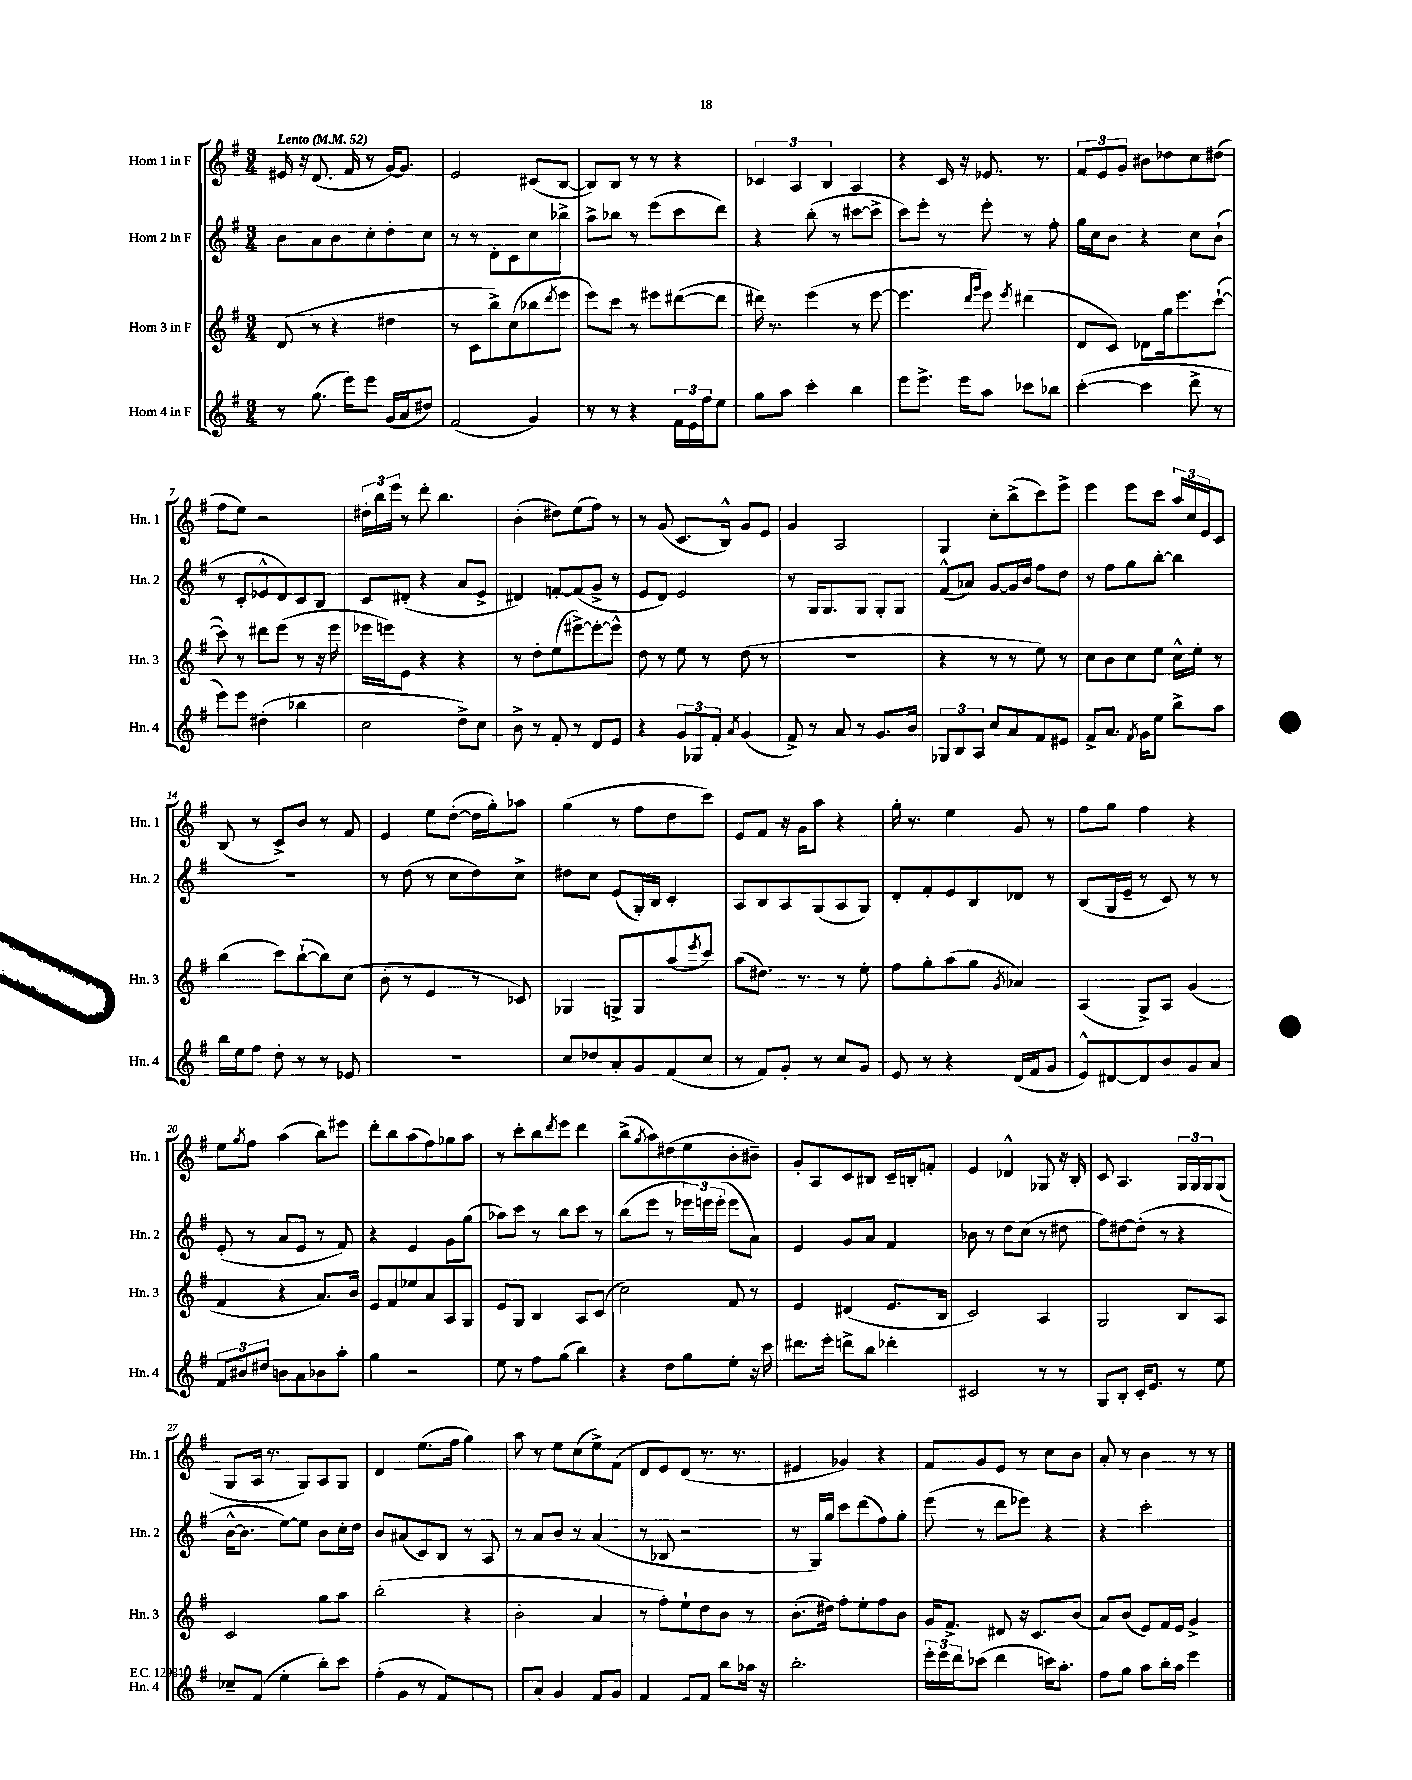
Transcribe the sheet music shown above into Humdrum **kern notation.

**kern	**kern	**kern	**kern
*part4	*part3	*part2	*part1
*staff4	*staff3	*staff2	*staff1
*I"Horn 4 in F	*I"Horn 3 in F	*I"Horn 2 in F	*I"Horn 1 in F
*I'Hn. 4	*I'Hn. 3	*I'Hn. 2	*I'Hn. 1
*clefG2	*clefG2	*clefG2	*clefG2
*k[f#]	*k[f#]	*k[f#]	*k[f#]
*M3/4	*M3/4	*M3/4	*M3/4
*MM52	*MM52	*MM52	*MM52
=1	=1	=1	=1
!	!	!	!LO:TX:a:B:t=Lento
8r	(8d/	8b\L	16e#X/
.	.	.	16r
(8.gg\	8r	8a\	(8.d/
.	4r	8b\	.
16eee\KL)	.	.	16f#/
8eee\J	.	8cc'\	8r
(16g/LL	4dd#X\	8dd'\	[16g/KL)
16a/J	.	.	8.g/J]
8dd#X/J)	.	8cc\J	.
=2	=2	=2	=2
(2f#/	8r	8r	2e/
.	8c\L	8r	.
.	8bb^\)	8d'\L	.
.	(8cc\	8c\	.
4g/)	8bb-X\	8cc\	(8c#X/L
.	8qddd/	.	.
.	8eee\J	8bb-X^\J	[8B/J
=3	=3	=3	=3
8r	8eee\L)	8aa^\L	8B/L])
8r	8ccc\J	8bb-X\J	8B/J
4r	8r	8r	8r
.	8eee#X\L	(8eee\L	8r
24f#\LL	([8ddd#X\	8ccc\	4r
24e\	.	.	.
24ff#\J	.	.	.
8ee\J	8ddd#\J]	8ddd\J)	.
=4	=4	=4	=4
8gg\L	16ddd#X\)	4r	6c-X/
.	8.r	.	.
8aa\J	.	.	.
.	.	.	6A/
4ccc'\	(4eee\	(8bb'\	.
.	.	.	6B/
.	.	8r	.
4bb\	8r	[8ccc#X\L	4A/
.	[8eee\	8ccc#^\J]	.
=5	=5	=5	=5
8eee\L	4.eee\]	8ccc\L)	4r
8.eee^\J	.	8eee'\J	.
.	.	8r	16c/
16eee\KL	.	.	16r
.	16qqddd/LL	.	.
.	16qqggg/JJ	.	.
8aa\J	8eee\)	8eee'\	8.e-X/
.	8qeee/	.	.
8ccc-X\L	(4ddd#X\	8r	.
.	.	.	8.r
8bb-X\J	.	8ff#'\	.
=6	=6	=6	=6
([4ccc'\	8d/L	16gg\LL	12f#/L
.	.	16cc\J	.
.	.	.	12e/
.	8c/J)	8b\J	.
.	.	.	12g/J
4ccc\]	8d-X\L	4r	8b#X\L
.	16gg\k	.	8dd-X\
.	8.eee\	.	.
8ddd^\	.	8cc\L	8cc\
8r	([8ccc`\J	(8b`\J	(8dd#X\J
!!LO:LB:g=z
=7	=7	=7	=7
8eee\L)	8ccc\])	8r	8ff#\L
8eee\J	8r	8c'/L	8ee\J)
(4dd#X'\	8ddd#X\L	8e-X^^/	2r
.	(8eee\J	8d/)	.
4bb-X\	8r	8c/	.
.	16r	8B/J	.
.	16eee\	.	.
=8	=8	=8	=8
2cc\	16eee-X\LL	8c/L	24dd#X'\LL
.	.	.	24bb\
.	16eeen\J)	.	.
.	.	.	24eee\JJ
.	8e\J	(8d#X'/J	8r
.	4r	4r	8ddd'\
.	.	.	4.bb\
8dd^\L)	4r	8a/L	.
8cc\J	.	8e^/J	.
=9	=9	=9	=9
8b^\	8r	4d#X/)	(4b'\
8r	8dd'\L	.	.
8f#'/	(8ee\	[8fn'/L	8dd#X\L)
8r	[8eee#X^\)	(8f/]	(8ee\
8d/L	8eee#'\_	8g^/J	8ff#\J)
8e/J	8eee#^^\J]	8r	8r
=10	=10	=10	=10
4r	8dd\	8e/L	8r
.	8r	8d/J)	(8g/
12g/L	8ee\	2e/	8.c/L
12G-X/	.	.	.
.	8r	.	.
12f#'/J	.	.	.
.	.	.	16B^^/Jk)
8qa/	.	.	.
(4g/	(8dd\	.	8g/L
.	8r	.	8e/J
=11	=11	=11	=11
8f#^/)	2.r	8r	4g/
8r	.	16G/KL	.
.	.	8.G/	.
8a/	.	.	2A/
8r	.	8G/J	.
8.g/L	.	8G'/L	.
.	.	8G/J	.
16b/Jk	.	.	.
=12	=12	=12	=12
12G-X/L	4r	(8f#^^/L	4G/
12B/	.	.	.
.	.	8a-X/J)	.
12A/J	.	.	.
8cc/L	8r	[8g/L	8cc'\L
8a/	8r	16g/L]	(8bb^\
.	.	16b/JJ	.
8f#/	8ee\)	8ff#\L	8ccc\)
8e#X/J	8r	8dd\J	8eee^\J
=13	=13	=13	=13
8f#^/L	8cc\L	8r	4eee\
8.a/J	8b\	8ff#\L	.
.	8cc\	8gg\	8eee\L
8qf#/	.	.	.
16g\KL	.	.	.
8ee\J	8ee\J	[8bb'\J	8ccc\J
8bb^\L	16cc^^\LL	4bb\]	24aa/LL
.	.	.	24cc/
.	16ee'\JJ	.	.
.	.	.	24e/J
8aa\J	8r	.	8c/J
!!LO:LB:g=z
=14	=14	=14	=14
16bb\LL	(4bb\	2.r	(8B/
16ee\J	.	.	.
8ff#\J	.	.	8r
8dd'\	8ccc\L)	.	8c^/L)
8r	([8bb`\	.	8b/J
8r	8bb\])	.	8r
8e-X/	(8cc\J	.	8f#/
=15	=15	=15	=15
2.r	8b'\	8r	4e/
.	8r	(8dd\	.
.	4e/	8r	8ee\L
.	.	8cc\L	([8dd'\J
.	8r	8dd\)	16dd\LL]
.	.	.	16gg'\J)
.	8c-X/)	8cc^\J	8aa-X\J
=16	=16	=16	=16
8cc/L	4G-X/	8dd#X\L	(4gg\
8dd-X/	.	8cc\J	.
8a'/	8Gn^/L	(8e/L	8r
8g/	8G/	16G'/L)	8ff#\L
.	.	16B/JJ	.
(8f#/	(8aa/	4c'/	8dd\
.	8qeee/	.	.
8cc/J	8ccc/J)	.	8ccc\J)
=17	=17	=17	=17
8r	(8aa\L	8A/L	8e/L
8f#/L)	8.dd#X\J)	8B/	8f#/J
8g'/J	.	8A/	16r
.	8.r	.	16g\KL
8r	.	(8G/	8aa\J
8cc/L	8r	8A/	4r
8g/J	8ee'\	8G/J)	.
=18	=18	=18	=18
8e/	8ff#\L	8d'/L	16gg'\
.	.	.	8.r
8r	8gg'\	8f#'/	.
4r	(8aa\	8e/	4ee\
.	8gg\J	8B/	.
.	8qg/	.	.
(16d/LL	4a-X/)	8d-X/J	8g/
16f#/J	.	.	.
8g/J	.	8r	8r
=19	=19	=19	=19
8e^^/L)	(4A/	(8B/L	8ff#\L
[8d#X/	.	16G/L	8gg\J
.	.	16e~/JJ	.
8d#/]	8G^/L)	8r	4ff#\
8b/	8A/J	8c/)	.
8g/	(4g/	8r	4r
8a/J	.	8r	.
!!LO:LB:g=z
=20	=20	=20	=20
12f#/L	4f#/	(8e'/	8ee\L
12b#X/	.	.	.
.	.	.	8qgg/
.	.	8r	8ff#\J
12dd#X/J	.	.	.
8bn\L	4r	8a/L	(4aa\
8a\	.	8e/J	.
8b-X\	8.a/L)	8r	8bb\L)
8aa'\J	.	8f#/)	8eee#X\J
.	16b/Jk	.	.
=21	=21	=21	=21
4gg\	8e/L	4r	8ddd'\L
.	8f#/	.	8bb\
2r	8ee-X/	4e/	(8aa\
.	8a/	.	8ff#\)
.	8A/	8g\L	8gg-X\
.	8G/J	(8gg\J	8aa\J
=22	=22	=22	=22
8ee\	8e/L	8aa-X\L)	8r
8r	8G/J	8ccc\J	8ccc'\L
8ff#\L	4B/	8r	8bb\
.	.	.	8qddd/
(8gg\J	.	8bb\L	8eee\J
4bb\)	8A/L	8ccc\J	4ddd\
.	(8c/J	8r	.
=23	=23	=23	=23
4r	2cc\)	(8bb\L	(8bb^\L
.	.	.	8qgg/
.	.	8eee\J	8aa\)
8dd\L	.	8r	(8dd#X\
8gg\	.	24eee-X\LL)	8ee\
.	.	24eeen\	.
.	.	(24eee'\JJ	.
8ee'\J	8f#/	8eee\L	8b'\
16r	8r	8a\J)	8b#X~\J)
16ccc\	.	.	.
=24	=24	=24	=24
8.ddd#X\L	4e/	4e/	8g'/L
.	.	.	8A/
16eee'\Jk	.	.	.
8dddn^\L	(4d#X/	8g/L	8c/
8bb\J	.	8a/J	8B#X/J
4ddd-X'\	8.e/L	4f#/	16c~/LL
.	.	.	16Bn'/J
.	.	.	8fn'/J
.	16B/Jk	.	.
=25	=25	=25	=25
2c#X/	2c/)	8b-X\	4e/
.	.	8r	.
.	.	8dd\L	4d-X^^/
.	.	(8cc\J	.
8r	4A/	8r	8G-X/
8r	.	8dd#X\	16r
.	.	.	16B'/
=26	=26	=26	=26
8G/L	2G/	8ff#\L)	8c/
8B'/J	.	[8dd#X\	4.A/
16c'/KL	.	(8dd#'\J]	.
8.e/J	.	.	.
.	.	8r	.
8r	8B/L	4r	24G/LL
.	.	.	24G/
.	.	.	24G/J
8ee\	8A/J	.	(8G/J
!!LO:LB:g=z
=27	=27	=27	=27
8cc-X~/L	2c/	[16b^^\KL	8G/L
.	.	8.b\J]	.
(8f#/J	.	.	16A/Jk
.	.	.	8.r
4ee'\	.	[8ee\L)	.
.	.	8ee\J]	8G/L)
8bb'\L)	8gg\L	8b\L	8A/
8ccc\J	8aa\J	16cc'\L	8G/J
.	.	16dd\JJ	.
=28	=28	=28	=28
(8ff#'\L	(2bb'\	8b/L	4d/
8g\J	.	(8a#X/	.
8r	.	8c/)	(8.ee\L
8f#/L)	.	8B/J	.
.	.	.	16ff#\Jk
8G/	4r	8r	4gg\)
8A'/J	.	8A/	.
=29	=29	=29	=29
8G/L	2b'\	8r	8aa\
(8a/J	.	8a/L	8r
4g~/	.	8b/J	8ee\L
.	.	8r	(8cc\
8f#/L)	4a/	(4a/	8ee^\)
8g/J	.	.	(8f#\J
=30	=30	=30	=30
4f#/	8r	8r	8d/L
.	8ff#'\L)	8B-X/	8e/)
8e/L	8ee`\	2r	(8d/J
8f#/J	8dd\	.	8.r
8bb\L	8b\J	.	.
.	.	.	8.r
16aa-X\Jk	8r	.	.
16r	.	.	.
=31	=31	=31	=31
2.bb'\	(8.b'\L	8r	4e#X/
.	.	16G/LL)	.
.	16dd#X\Jk)	16gg/JJ	.
.	8ff#'\L	8ccc\L	4g-X/)
.	8ee'\	(8ddd\	.
.	8ff#\	8ff#\)	4r
.	8b\J	8gg'\J	.
=32	=32	=32	=32
24eee'\LL	16g/KL	(8eee\	8f#/L
24eee\	.	.	.
.	8.f#^/J	.	.
24ddd\J	.	.	.
(8ccc-X\J	.	8r	8g/
4ddd\	8d#X/	8ddd\L	8e/J
.	16r	8eee-X\J)	8r
.	8.c/L	.	.
16cccn\KL)	.	4r	8cc\L
8.aa'\J	.	.	.
.	(8b/J	.	8b\J
=33	=33	=33	=33
8ff#\L	8a/L)	4r	8a'/
8gg\J	(8b/J	.	8r
8aa\L	8e/L)	2ccc'\	4b\
16bb'\L	16f#/L	.	.
16aa\JJ	16e/JJ	.	.
4eee\	4g^/	.	8r
.	.	.	8r
==	==	==	==
*-	*-	*-	*-
